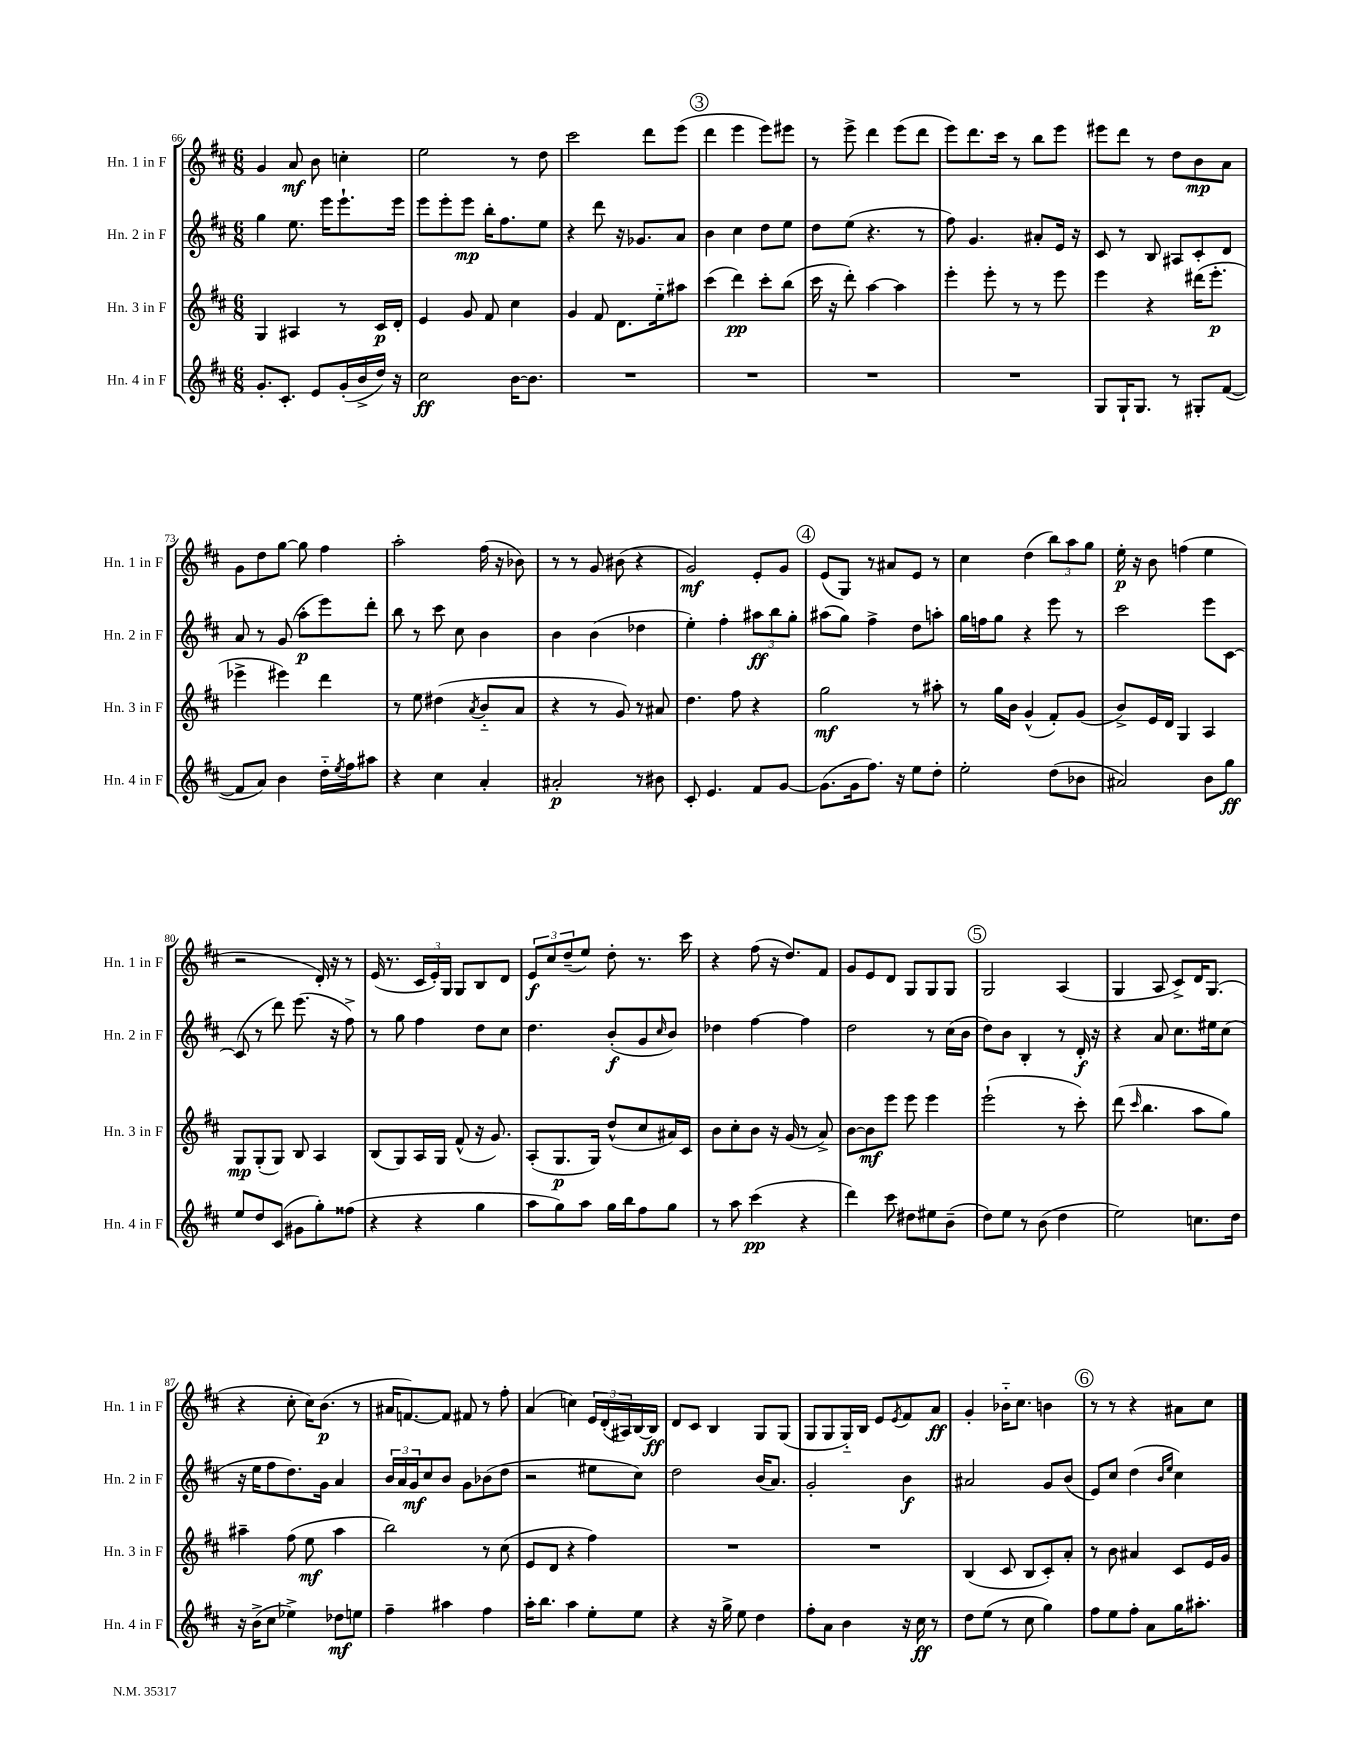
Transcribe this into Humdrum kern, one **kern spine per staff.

**kern	**kern	**kern	**kern
*staff4	*staff3	*staff2	*staff1
*clefG2	*clefG2	*clefG2	*clefG2
*k[f#c#]	*k[f#c#]	*k[f#c#]	*k[f#c#]
*M6/8	*M6/8	*M6/8	*M6/8
8.g'/L	4G/	4gg\	4g/
8.c#'/J	.	.	.
.	4A#/	8.ee\	8a/
8e/L	.	.	8b\
.	.	16eee\LK	.
(16g'/L	8r	8.eee`\	4cc'\
16b^/	.	.	.
16dd/JJ)	16c#/LL	.	.
16r	16d'/JJ	16eee\Jk	.
=	=	=	=
2cc#\	4e/	8eee\L	2ee\
.	.	8eee'\	.
.	8g/	8eee\J	.
.	8f#/	16bb'\LK	.
.	.	8.ff#\	.
[16b\LK	4cc#\	.	8r
8.b\]J	.	.	.
.	.	8ee\J	8dd\
=	=	=	=
2.r	4g/	4r	2ccc#\
.	8f#/	8ddd\	.
.	8.d\L	16r	.
.	.	8.g-/L	.
.	.	.	8ddd\L
.	16ee'~\k	.	.
.	8aa#\J	8a/J	(8eee\J
=	=	=	=
2.r	(4ccc#\	4b\	4ddd\
.	4ddd\)	4cc#\	4eee\
.	8ccc#'\L	8dd\L	8eee\L)
.	(8bb\J	8ee\J	8eee#\J
=	=	=	=
2.r	16ccc#\	8dd\L	8r
.	16r	.	.
.	8ddd'\)	(8ee\J	8eee^\
.	[4aa\	4.r	4ddd\
.	4aa\]	.	(8eee\L
.	.	8r	8ddd\J
=	=	=	=
2.r	4eee'\	8ff#\)	8eee\L)
.	.	4.g/	8.ddd\
.	8eee'\	.	.
.	.	.	16ccc#\Jk
.	8r	.	8r
.	8r	8a#'/L	8bb\L
.	8eee\	16e/Jk	8eee\J
.	.	16r	.
=	=	=	=
8G/L	4eee\	8c#/	8eee#\L
16G`/K	.	8r	8ddd\J
8.G/J	.	.	.
.	4r	8B/	8r
8r	.	8A#/L	8dd\L
8G#'/L	(16ddd#\LK	8c#'/	8b\
.	8.eee'\J	.	.
([8f#/J	.	8d/J	8a\J
=	=	=	=
8f#/]L	4eee-^\	8a/	8g\L
8a/J)	.	8r	8dd\
4b\	4eee#\)	(8g/	[8gg\J
.	.	8aa'\L	8gg\]
16dd'~\LL	4ddd\	8eee\)	4ff#\
8qee/	.	.	.
16ff#\J	.	.	.
8aa#\J	.	8ddd'\J	.
=	=	=	=
4r	8r	8bb\	2aa'\
.	8ee\	8r	.
4cc#\	(4dd#\	8ccc#\	.
.	.	8cc#\	.
.	8qa/	.	.
4a'/	8b'~/L	4b\	(16ff#\
.	.	.	16r
.	8a/J	.	8b-\)
=	=	=	=
2a#'/	4r	4b\	8r
.	.	.	8r
.	8r	(4b\	8g/
.	8g/)	.	(8b#\
8r	8r	4dd-\	4r
8b#\	8a#/	.	.
=	=	=	=
8c#'/	4.dd\	4ee'\)	2g/)
4.e/	.	.	.
.	.	4ff#'\	.
.	8ff#\	.	.
8f#/L	4r	12aa#\L	8e'/L
.	.	12bb\	.
[8g/J	.	.	8g/J
.	.	12gg'\J	.
=	=	=	=
(8.g\]L	2gg\	(8aa#\L	(8e/L
.	.	8gg\J)	8G/J)
16g\k	.	.	.
8.ff#\J)	.	4ff#^\	8r
.	.	.	8a#/L
16r	.	.	.
8ee\L	8r	8dd\L	8e/J
8dd'\J	8aa#'\	8aa'\J	8r
=	=	=	=
2ee'\	8r	16gg\LL	4cc#\
.	.	16ff\J	.
.	16gg\LL	8gg\J	.
.	16b\JJ	.	.
.	(4g^^/	4r	(4dd\
(8dd\L	8f#'/L)	8eee\	12bb\L)
.	.	.	12aa\
8b-\J	(8g/J	8r	.
.	.	.	12gg\J
=	=	=	=
2a#/)	8b^/L)	2ccc#\	16ee'\
.	.	.	16r
.	16e/L	.	8b\
.	16d/JJ	.	.
.	4G/	.	(4ff\
8b\L	4A/	8eee\L	4ee\
8gg\J	.	[8c#\J	.
=	=	=	=
8ee/L	8G/L	(8c#/]	2r
8dd/	(8G'/	8r	.
(8c#/J	8G/J)	8ddd\)	.
8g#\L	8B/	(8.eee\	.
8gg'\)	4A/	.	16d'/)
.	.	16r	16r
(8ff##\J	.	8ff#^\)	8r
=	=	=	=
4r	(8B/L	8r	(16e/
.	.	.	8.r
.	8G/)	8gg\	.
4r	16A/L	4ff#\	24c#/LL
.	.	.	24e'/)
.	16G/JJ	.	.
.	.	.	24G/JJ
.	(8f#^^/	.	8G/L
4gg\	16r	8dd\L	8B/
.	8.g/)	.	.
.	.	8cc#\J	8d/J
=	=	=	=
8aa\L	(8A'/L	4.dd\	12e/L
.	.	.	12cc#/
8gg\)	8.G/	.	.
.	.	.	(12dd~/
8aa\J	.	.	8ee/J)
.	16G/Jk)	.	.
16gg\LL	(8dd^^/L	(8b'/L	8dd'\
16bb\J	.	.	.
8ff#\	8cc#/	8g/	8.r
.	.	16qqcc#/	.
8gg\J	16a#/L)	8b/J)	.
.	16c#/JJ	.	16ccc#\
=	=	=	=
8r	8b\L	4dd-\	4r
8aa\	8cc#'\	.	.
(4ccc#\	8b\J	[4ff#\	(8ff#\
.	16r	.	16r
.	(16g/	.	8.dd/L)
4r	8r	4ff#\]	.
.	8a^/)	.	8f#/J
=	=	=	=
4ddd\)	[8b\L	2dd\	8g/L
.	8b\]	.	8e/
8ccc#\	8eee\J	.	8d/J
8dd#\L	8eee\	.	8G/L
8ee#\	4eee\	8r	8G/
(8b~\J	.	(16cc#\LL	8G/J
.	.	16b\JJ	.
=	=	=	=
8dd\L)	(2eee`\	8dd\L)	2G/
8ee\J	.	8b\J	.
8r	.	4B'/	.
(8b\	.	.	.
4dd\	8r	8r	(4A/
.	8ccc#'\)	16d'/	.
.	.	16r	.
=	=	=	=
2ee\)	(8ddd\	4r	4G/
.	16qqccc#/	.	.
.	4.bb\	.	.
.	.	8a/	8A/
.	.	8.cc#\L	8c#^/L)
8.cc\L	8aa\L	.	16d/K
.	.	16ee#\k	(8.G/J
.	8gg\J)	(8cc#\J	.
16dd\Jk	.	.	.
=	=	=	=
16r	4aa#~\	16r	4r
(16b^\LK	.	16ee\LK	.
8cc#\J	.	8ff#\	.
4ee-^\)	(8ff#\	8.dd\)	8cc#'\
.	8ee\	.	16cc#\LK)
.	.	16g\Jk	(8.b\J
8dd-\L	4aa#\	4a/	.
8ee\J	.	.	8r
=	=	=	=
4ff#~\	2bb\)	24b/LL	16a#/LK
.	.	24a/	.
.	.	.	[8.f/)
.	.	24g/J	.
.	.	8cc#/	.
4aa#\	.	8b/J	8f/]J
.	.	8g\L	8f#/
4ff#\	8r	(8b-\	8r
.	(8cc#\	8dd\J	8ff#'\
=	=	=	=
16aa'\LK	8e/L	2r	(4a/
8.bb\J	.	.	.
.	8d/J	.	.
4aa\	4r	.	4cc\)
8ee'\L	4ff#\)	8ee#\L	24e/LL
.	.	.	(24d'/
.	.	.	24A#/)
8ee\J	.	8cc#\J)	[16B/
.	.	.	16B/]JJ
=	=	=	=
4r	2.r	2dd\	8d/L
.	.	.	8c#/J
16r	.	.	4B/
16gg^\	.	.	.
8ee\	.	.	.
4dd\	.	(16b/LK	8G/L
.	.	8.a/J)	.
.	.	.	(8G/J
=	=	=	=
8ff#'\L	2.r	2g'/	8G/L
8a\J	.	.	8G/
4b\	.	.	16G'~/L)
.	.	.	16B/JJ
.	.	.	8e/L
.	.	.	8qe/
16r	.	4b\	8f#/
16cc#\	.	.	.
8r	.	.	8a/J
=	=	=	=
8dd\L	(4B/	2a#/	4g'/
(8ee\J	.	.	.
8r	8c#/	.	16b-'~\LK
.	.	.	8.cc#\J
8cc#\	8B/L	.	.
4gg\)	8c#'/)	8g/L	4b\
.	8a'/J	(8b/J	.
=	=	=	=
8ff#\L	8r	8e/L)	8r
8ee\	8b\	8cc#/J	8r
8ff#'\J	4a#/	(4dd\	4r
8a\L	.	.	.
.	.	16qqb/LL	.
.	.	16qqee/JJ	.
16gg\K	8c#/L	4cc#\)	8a#\L
8.aa#'\J	.	.	.
.	16e/L	.	8cc#\J
.	16g/JJ	.	.
==	==	==	==
*-	*-	*-	*-
